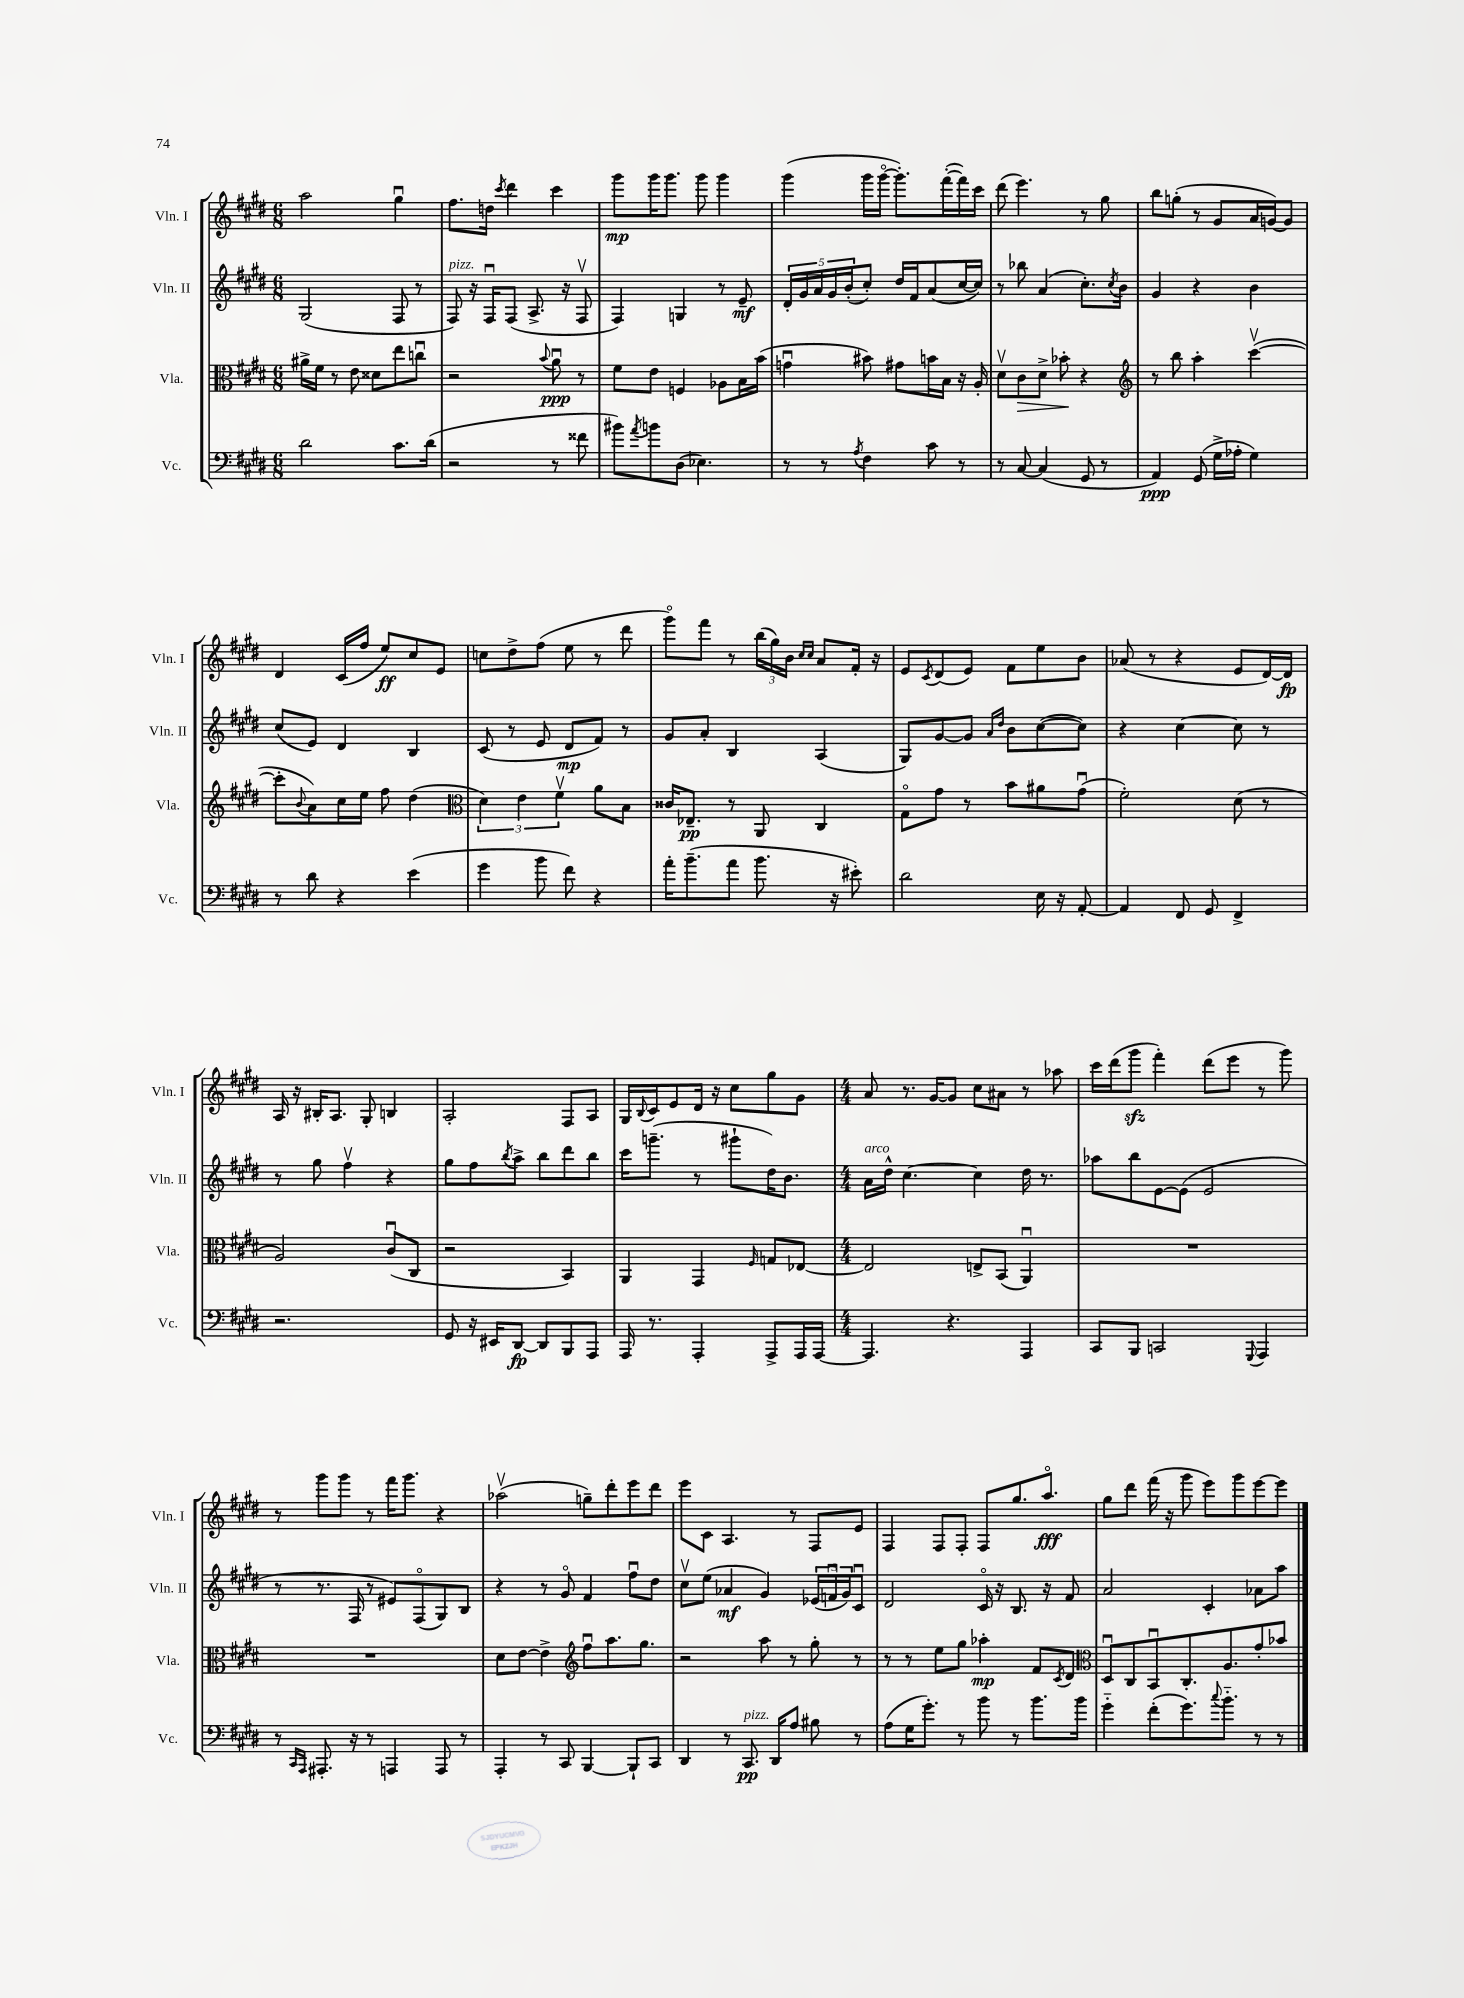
<<
\new StaffGroup <<
\new Staff = "s0" \with { instrumentName = "Vln. I" shortInstrumentName = "Vln. I" } {
    \clef treble \key e \major \numericTimeSignature \time 6/8
    a''2 gis''4\downbow |
    fis''8. d''16 \acciaccatura { cis'''8 } dis'''4 cis'''4 |
    gis'''8\mp gis'''16 gis'''8. gis'''8 gis'''4 |
    gis'''4( gis'''16 gis'''16~\flageolet gis'''8.-.) fis'''16~-.( fis'''16) cis'''16 |
    dis'''8( e'''4.) r8 gis''8 |
    b''8 g''8-.( r8 gis'8 a'16 g'16~) g'8 |
    dis'4 cis'16( fis''16 e''8\ff) cis''8 e'8 |
    c''8 dis''8-> fis''8( e''8 r8 dis'''8 |
    gis'''8\flageolet) fis'''8 r8 \tuplet 3/2 { b''16( gis''16) b'16 } \grace { cis''16 cis''16 } a'8 fis'16-. r16 |
    e'8 \acciaccatura { cis'8 } dis'8( e'8) fis'8 e''8 b'8 |
    aes'8( r8 r4 e'8 dis'16~) dis'16\fp |
    a16 r16 bis16-. a8. gis8-. b4 |
    a2-. fis8 a8 |
    gis16 \appoggiatura { b8 } cis'16 e'8 dis'16 r16 cis''8 gis''8 gis'8 |
    \numericTimeSignature \time 4/4 a'8 r8. gis'16~ gis'8 cis''8 ais'8 r8 aes''8 |
    cis'''16 dis'''16( gis'''8\sfz fis'''4-.) dis'''8( e'''8 r8 gis'''8) |
    r8 gis'''8 gis'''8 r8 fis'''16 gis'''8. r4 |
    aes''2\upbow( g''8--) dis'''8-. e'''8 dis'''8 |
    e'''8 cis'8 a4. r8 fis8 e'8 |
    fis4 fis8 fis8-. fis8 gis''8. a''8.\flageolet\fff |
    gis''8 dis'''8 fis'''16( r16 gis'''8 e'''8) gis'''8 e'''8~ e'''8 \bar "|." |
}
\new Staff = "s1" \with { instrumentName = "Vln. II" shortInstrumentName = "Vln. II" } {
    \clef treble \key e \major \numericTimeSignature \time 6/8
    gis2( fis8 r8 |
    fis8^\markup { \italic "pizz." }) r16 fis16\downbow fis8( a8.-> r16 fis8\upbow |
    fis4) g4 r8 e'8--\mf |
    \tuplet 5/4 { dis'16-. gis'16 a'16 gis'16 b'16-.( } cis''8-.) dis''16 fis'16 a'8( cis''16~ cis''16) |
    r8 bes''8 a'4( cis''8.-.) \acciaccatura { cis''8 } b'16 |
    gis'4 r4 b'4 |
    cis''8( e'8) dis'4 b4 |
    cis'8( r8 e'8 dis'8\mp fis'8) r8 |
    gis'8 a'8-. b4 a4( |
    gis8) gis'8~ gis'8 \grace { a'16 dis''16 } b'8 cis''8~( cis''8) |
    r4 cis''4~ cis''8 r8 |
    r8 gis''8 fis''4\upbow r4 |
    gis''8 fis''8 \acciaccatura { b''8 } a''8-> b''8 dis'''8 b''8 |
    cis'''16 g'''8.--( r8 gis'''8-! dis''16) b'8. |
    \numericTimeSignature \time 4/4 a'16^\markup { \italic "arco" } dis''16-^ cis''4.~ cis''4 dis''16 r8. |
    aes''8 b''8 e'8~ e'8( e'2 |
    r8 r8. fis16 r8 eis'8) fis8\flageolet( gis8) b8 |
    r4 r8 gis'8\flageolet fis'4 fis''8\downbow dis''8 |
    cis''8\upbow e''8( aes'4\mf gis'4) \tuplet 3/2 { ees'16( f'16\downbow gis'16) } cis'8\downbow |
    dis'2 cis'16\flageolet r16 b8. r16 fis'8 |
    a'2 cis'4-. aes'8 a''8 \bar "|." |
}
\new Staff = "s2" \with { instrumentName = "Vla." shortInstrumentName = "Vla." } {
    \clef alto \key e \major \numericTimeSignature \time 6/8
    ais'16-> fis'16 r8 e'8 disis'8 e''8 c''8\downbow |
    r2 \appoggiatura { b'8 } a'8\downbow\ppp r8 |
    fis'8 e'8 f4 aes8 b16 b'16( |
    g'4\downbow bis'8) gis'8 b'16 b16 r16 a16-. |
    dis'8\upbow cis'8\> dis'8-> bes'8-.\! r4 |
    \clef treble r8 b''8 a''4-. cis'''4~\upbow( |
    cis'''8-. \appoggiatura { b'8 } a'8) cis''16 e''16 fis''8 dis''4( |
    \clef alto \tuplet 3/2 { dis'4) e'4 fis'4\upbow } a'8 b8 |
    cisis'16 ees8.--\pp r8 a,8 cis4 |
    gis8\flageolet gis'8 r8 b'8 ais'8 gis'8\downbow( |
    fis'2-.) dis'8( r8 |
    a2) cis'8\downbow( cis8 |
    r2 b,4) |
    a,4 gis,4 \grace { fis16 } g8 ees8~ |
    \numericTimeSignature \time 4/4 ees2 e8-> b,8( a,4\downbow) |
    R1 |
    R1 |
    dis'8 e'8~ e'4-> \clef treble fis''8\downbow a''8. gis''8. |
    r2 a''8 r8 gis''8-. r8 |
    r8 r8 e''8 gis''8 aes''4-.\mp fis'8 \acciaccatura { cis'8 } dis'8 |
    \clef alto dis8\downbow cis8 b,8\downbow cis8.-. a8. gis'8-. bes'8 \bar "|." |
}
\new Staff = "s3" \with { instrumentName = "Vc." shortInstrumentName = "Vc." } {
    \clef bass \key e \major \numericTimeSignature \time 6/8
    dis'2 cis'8. dis'16( |
    r2 r8 fisis'8 |
    bis'8) \acciaccatura { a'8 } b'8 dis8( ees4.) |
    r8 r8 \acciaccatura { a8 } fis4 cis'8 r8 |
    r8 cis8~ cis4( gis,8 r8 |
    a,4\ppp) gis,8( gis16-> aes16-. gis4) |
    r8 dis'8 r4 e'4( |
    gis'4 b'8 fis'8) r4 |
    a'16-. b'8.--( a'8 b'8. r16 eis'8-.) |
    dis'2 e16 r16 a,8~-. |
    a,4 fis,8 gis,8 fis,4-> |
    r2. |
    gis,8 r16 eis,16 dis,8~\fp dis,8 b,,8 a,,8 |
    a,,16 r8. a,,4-. a,,8-> a,,16 a,,16~ |
    \numericTimeSignature \time 4/4 a,,4. r4. a,,4 |
    cis,8 b,,8 c,2 \appoggiatura { gis,,8 } a,,4 |
    r8 \grace { cis,16 a,,16 } ais,,8.-. r16 r8 a,,4 a,,8 r8 |
    a,,4-. r8 cis,8 b,,4~ b,,8-! cis,8 |
    dis,4 r8 cis,8.\pp^\markup { \italic "pizz." } dis,16 a8 bis8 r8 |
    a8( gis16 gis'8.-.) r8 b'8 r8 b'8. b'16 |
    gis'4-_ fis'8-.( gis'8.) \appoggiatura { cis''8 } b'8.-_ r8 r8 \bar "|." |
}
>>
>>
\layout { \context { \Score \remove "Bar_number_engraver" } }
